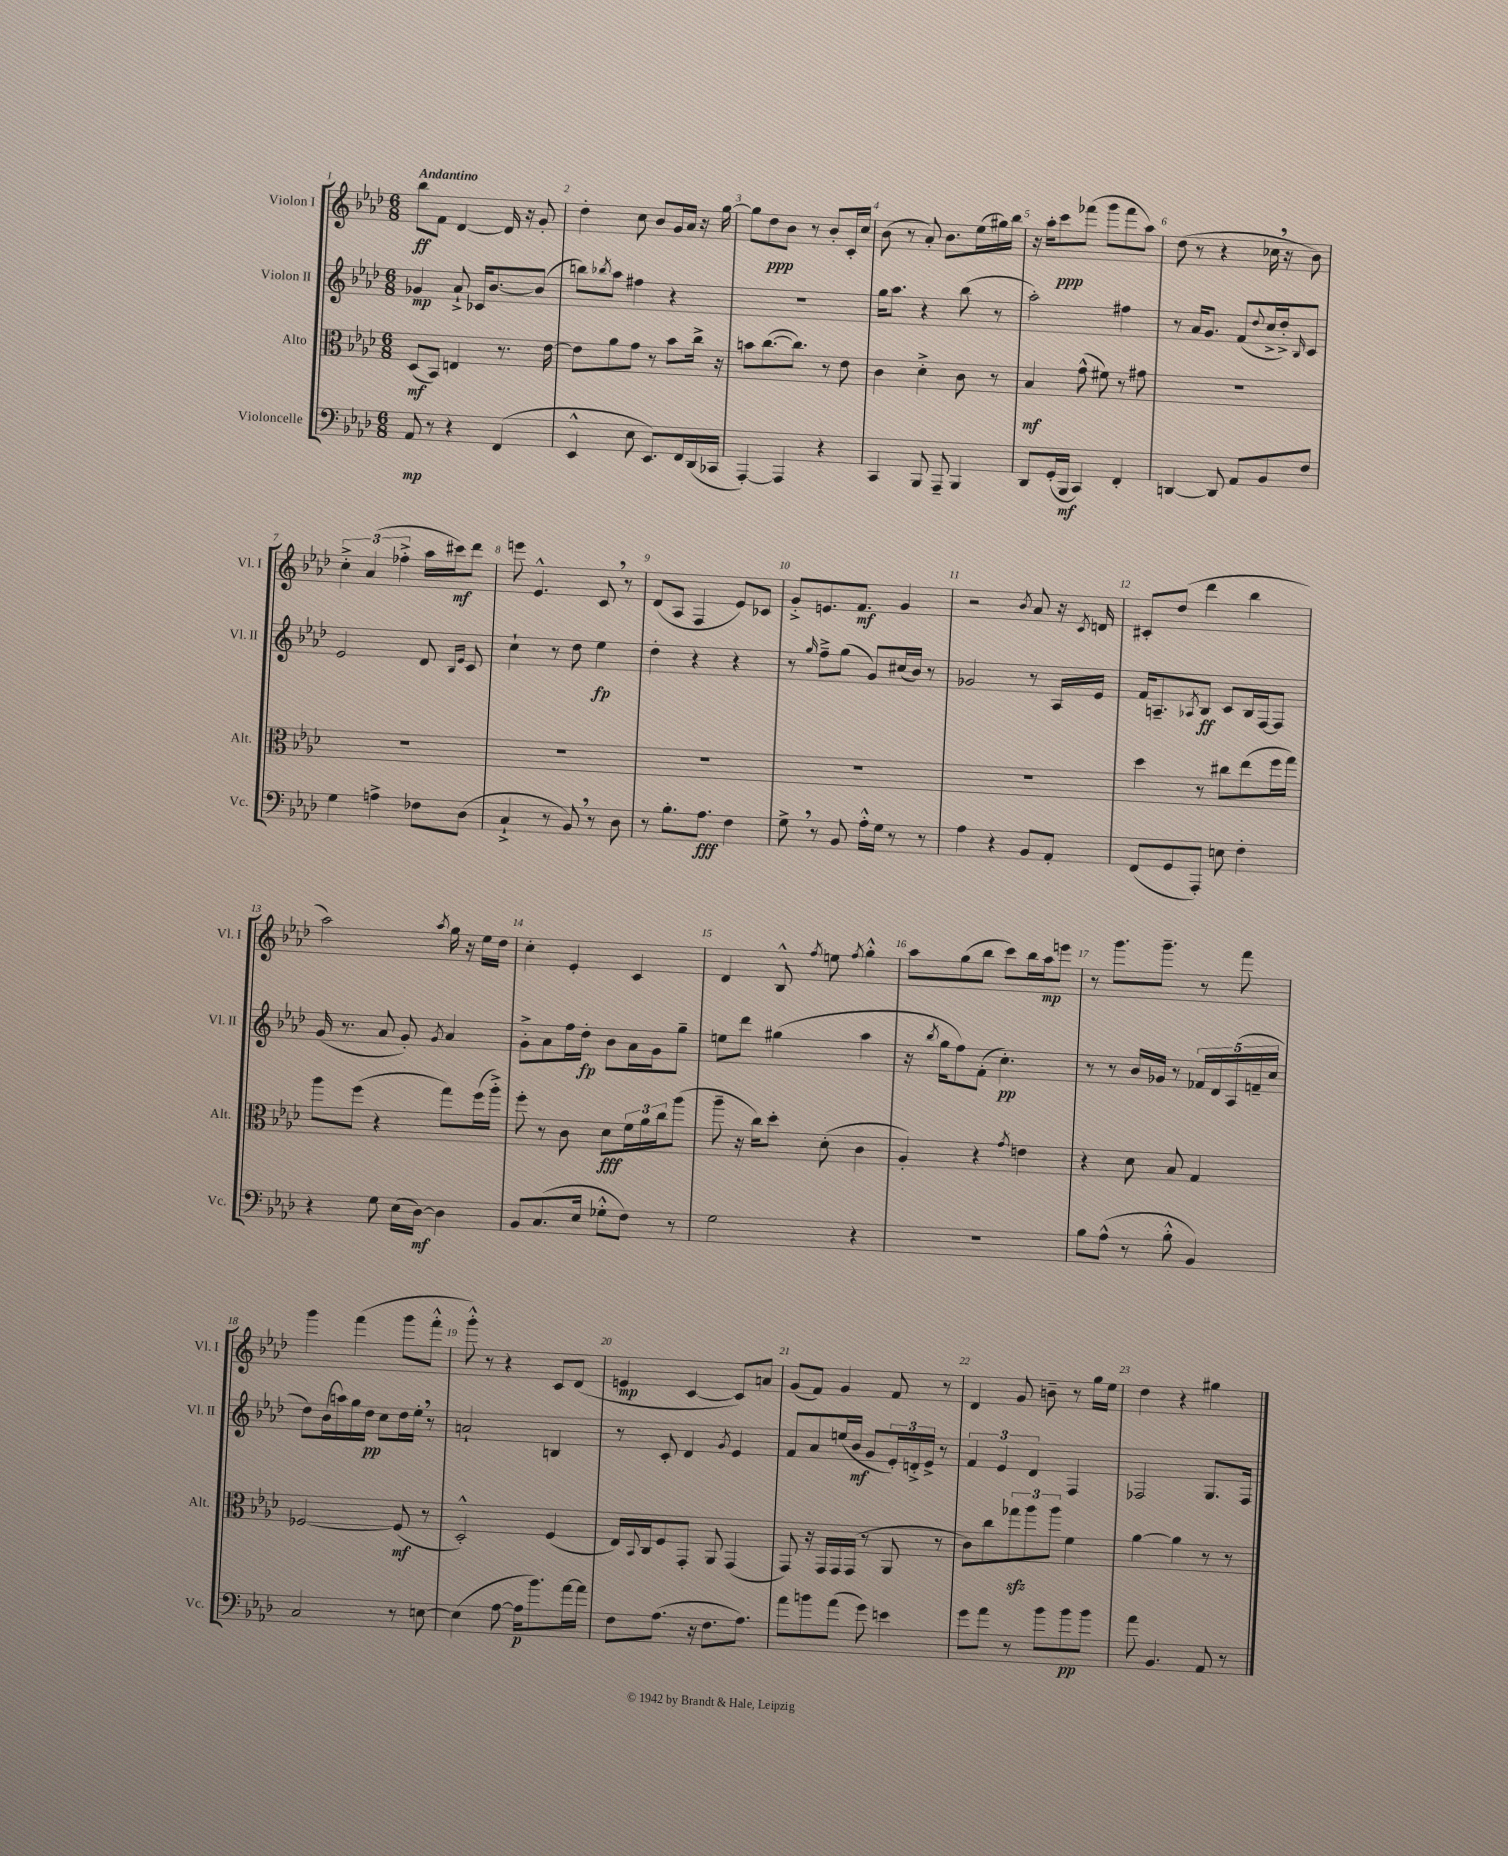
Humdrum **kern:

**kern	**kern	**kern	**kern
*staff4	*staff3	*staff2	*staff1
*clefF4	*clefC3	*clefG2	*clefG2
*k[b-e-a-d-]	*k[b-e-a-d-]	*k[b-e-a-d-]	*k[b-e-a-d-]
*M6/8	*M6/8	*M6/8	*M6/8
8AA-	(8D-	4g-	8bb-
8r	8BB-)	.	8f
4r	4E	8a-`^	[4d-
.	.	16c-	.
.	.	[8.b-	.
(4FF	8.r	.	16d-]
.	.	.	16r
.	.	(8b-]	8g'
.	[16e-	.	.
=	=	=	=
4EE-^^	8e-]	8bb)	4dd-'
.	.	8qbb-	.
.	8a-	8aa-	.
8E-	8g	4ff#	8cc
8.EE-)	8r	.	8b-
.	8b-	4r	16g
16FF	.	.	16a-
(16DD-	16cc^	.	16r
16CC-	16r	.	[16gg
=	=	=	=
[4AAA-')	8b	2.r	8gg]
.	([8.cc	.	8dd-
4AAA-]	.	.	8b-
.	8.cc])	.	.
.	.	.	8r
4r	8r	.	8b-'
.	8e-	.	16c'
.	.	.	16cc
=	=	=	=
4CC	4c	16gg	(8b-
.	.	8.aa-	.
.	.	.	8r
8BBB-	4d-'^	4r	8a-')
8AAA-~	.	.	8.b-
4BBB-	8c	(8bb-	.
.	.	.	(16ee-
.	8r	8r	16gg#)
.	.	.	16bb-
=	=	=	=
8DD-	4B-	2aa-')	16r
.	.	.	16aa-'
(16GG'	.	.	8ccc
16BBB-	.	.	.
4CC)	(8g^^	.	(8fff-
.	8f#)	.	8ggg
4FF'	8r	4ff#	8fff-
.	8g#	.	8aa-)
=	=	=	=
[4DD	2.r	8r	(8dd-
.	.	16a-	8r
.	.	8.g	.
8DD]	.	.	4r
8AA-	.	(8f	.
.	.	8qqdd-	.
8BB-	.	16cc^	16cc-
.	.	16dd-'^)	16r
.	.	16qqB-	.
8F	.	8c	8b-)
=	=	=	=
4G	2.r	2e-	6cc'^
.	.	.	(6a-
4A^	.	.	.
.	.	.	6ff-'^
8F-	.	8d-	16aa-
.	.	.	16ccc#)
.	.	16qqB-	.
.	.	16qqe-	.
(8D-	.	8c	8ddd-
=	=	=	=
4C`^	2.r	4cc`	8eee
.	.	.	4.e-^^
8r	.	8r	.
8BB-)	.	8dd-	.
8r	.	4ee-	8c
8D-	.	.	8r
=	=	=	=
8r	2.r	4dd-'	(8d-
8.B-'	.	.	8A-
.	.	4r	4F
8.A-	.	.	.
4F	.	4r	8e-)
.	.	.	8c-
=	=	=	=
8G^	2.r	8r	8g'^
.	.	16qqgg	.
8r	.	8ff~^	8.e
8BB-	.	(8gg	.
.	.	.	8.f
16A-'^^	.	8g)	.
16G	.	.	.
8r	.	(16cc#	4g
.	.	16b-)	.
8r	.	8r	.
=	=	=	=
4A-	2.r	2g-	2r
4r	.	.	.
.	.	.	8qb-
8BB-	.	8r	8a-
8AA-'	.	16A-	16r
.	.	.	8qc
.	.	16e-	16d
=	=	=	=
(8FF	4dd-	16f	8c#'
.	.	8.A~	.
8GG	.	.	(8dd-
.	.	8qA-	.
8AAA-')	8r	8B-	4ddd-
8E	8cc#	8c	.
4F'	(8ee-	16B-	4bb-
.	.	[16F	.
.	16ff	8F]	.
.	16gg)	.	.
=	=	=	=
4r	8aa-	(16g	2aa-)
.	.	8.r	.
.	(8ff	.	.
8G	4r	8a-	.
(16E-	.	8g')	.
[16D-)	.	.	.
.	.	8qg	8qaa-
4D-]	8gg)	4a-	16gg
.	.	.	16r
.	(16ff	.	16ee-
.	16aa-'^)	.	16dd-
=	=	=	=
8BB-	8ff'	8g'^	4cc'
(8.C	8r	8a-	.
.	8c	16ff	4e-'
16E-	.	16dd-'	.
8G-'^^	8d-	8b-	.
8F)	24f	16a-	4c
.	24a-	.	.
.	.	16g	.
.	24cc	.	.
8r	(8aa-	8gg~	.
=	=	=	=
2G	8aa-~	8ee	4d-
.	16r	8ddd-	.
.	16cc)	.	.
.	8dd-'	(4gg#	8B-^^
.	.	.	8qff
.	(8d-'	.	8ee
.	.	.	8qff
4r	4c	4aa-	4gg'^^
=	=	=	=
2.r	4A-')	16r	8aa-
.	.	8qbb-	.
.	.	16gg	.
.	.	8ff)	(8gg
.	4r	(8f'	8bb-
.	.	4.cc')	8ccc)
.	8qg	.	.
.	4e	.	16bb-
.	.	.	16aa-
.	.	.	8eee
=	=	=	=
8B-	4r	8r	8r
(8A-^^	.	8r	8.ggg
8r	8d-	16b-	.
.	.	16g-	8.ggg~
8B-'^^	8B-	8r	.
4BB-)	4G	20f-	8r
.	.	20d-	.
.	.	(20A-	.
.	.	.	8fff
.	.	20f~	.
.	.	20cc	.
=	=	=	=
2C	[2F-	8dd-)	4ggg
.	.	(16b-	.
.	.	16aa)	.
.	.	16gg	(4fff
.	.	16dd-	.
.	.	8cc	.
8r	(8F-]	16dd-	8ggg
.	.	16ee-'	.
[8E	8r	8r	8fff'^^
=	=	=	=
(4E]	2D-'^^)	2a`	8ggg'^^)
.	.	.	8r
[8A-	.	.	4r
16A-]	.	.	.
8.b-)	.	.	.
.	(4F	4B	8c
[16a-	.	.	(8d-
16a-]	.	.	.
=	=	=	=
8F	16E-)	8r	4e
.	8qqBB-	.	.
.	16C	.	.
(8.A-	8F	8c'	.
.	8GG'	4d-	[4c
16r	.	.	.
8.F	8AA-	.	.
.	.	8qg	.
.	(4GG	4e-	8c])
8.A-)	.	.	.
.	.	.	8a
=	=	=	=
8a-	8GG)	8f	(8g
8b	16r	8a-	8f)
.	16GG	.	.
(8a-	16GG	(16ee	4g
.	(16GG	16b-	.
8g)	8r	8g	.
4e	8AA-	24e-')	8f
.	.	24d'^	.
.	.	24e-^	.
.	8r	8r	8r
=	=	=	=
8g	8c)	6f	4d-
8a-	8cc	.	.
.	.	6e-	.
8r	12gg-	.	8g
.	12aa-	6d-	.
8b-	.	.	8b~
.	12aa-	.	.
8b-	4f	4F	8r
8b-	.	.	16gg
.	.	.	16ee-
=	=	=	=
8a-	[4a-	2F-	4dd-
4.BB-	.	.	.
.	4a-]	.	4r
8AA-	8r	8.G	4gg#
8r	8r	.	.
.	.	16F-	.
==	==	==	==
*-	*-	*-	*-
